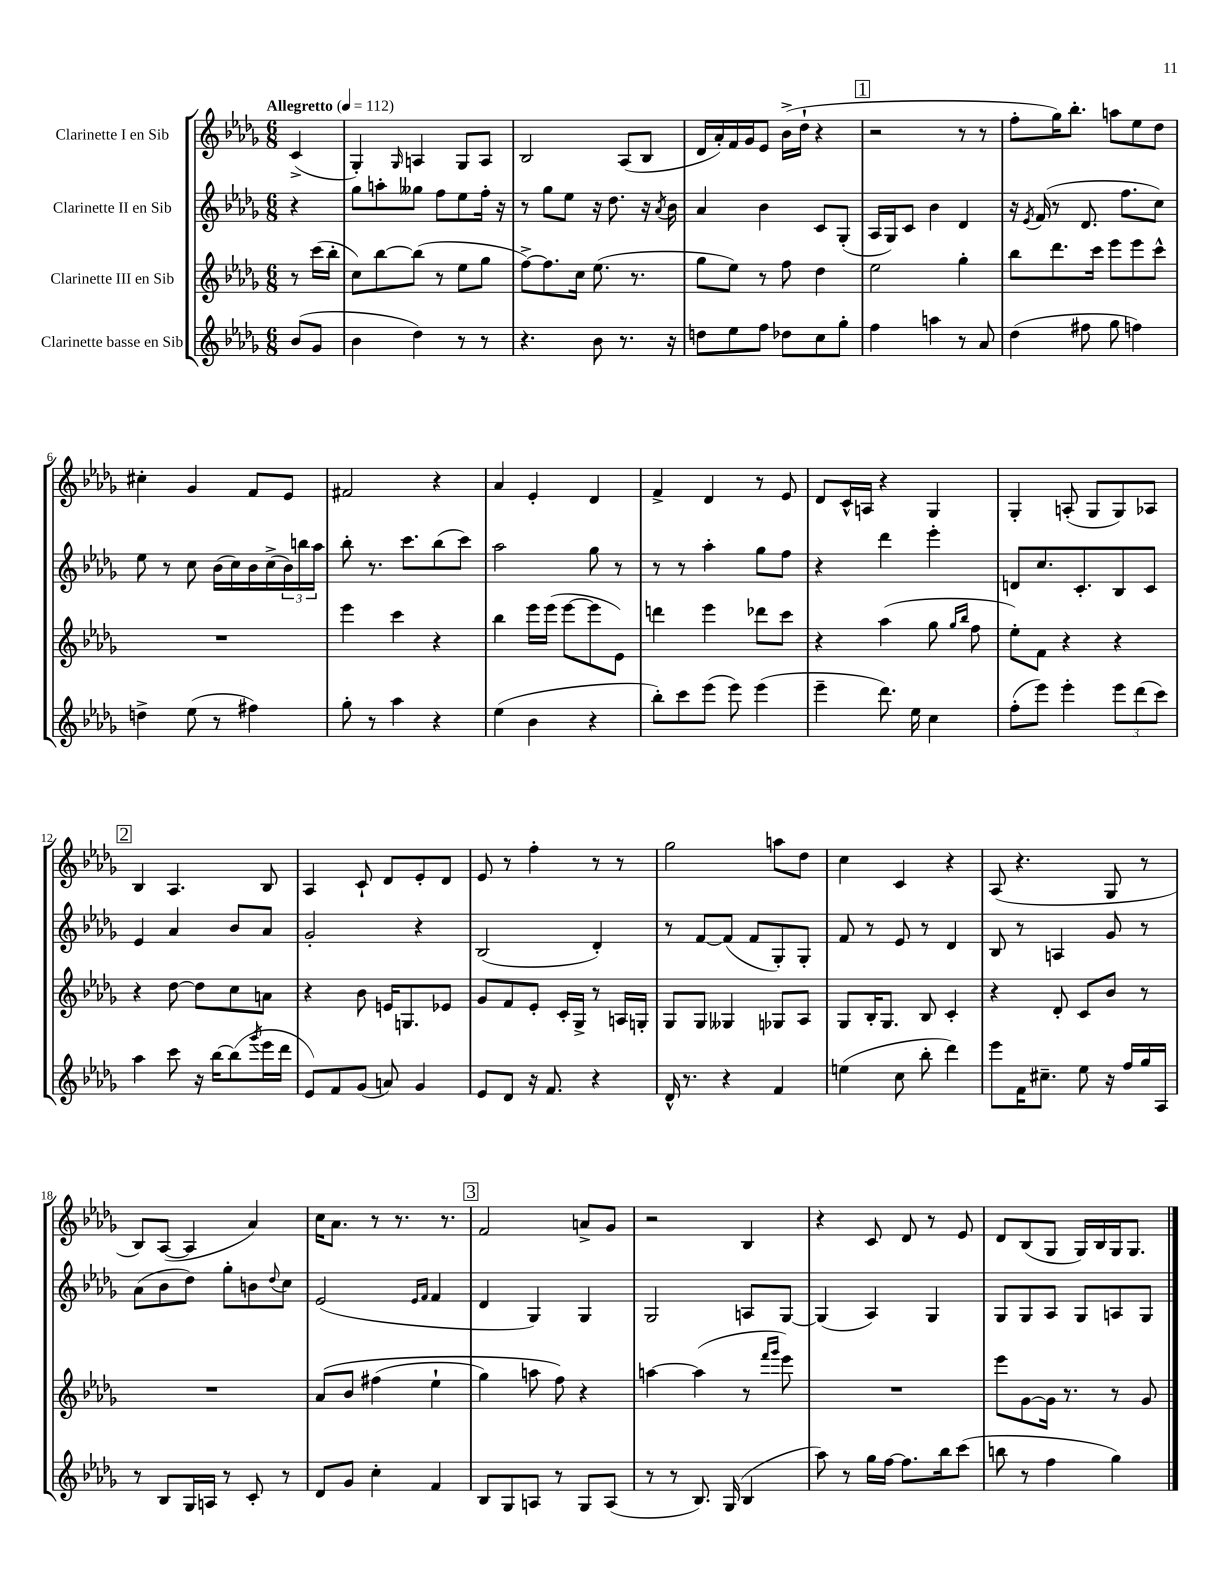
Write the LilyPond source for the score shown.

<<
\new StaffGroup <<
\new Staff = "s0" \with { instrumentName = "Clarinette I en Sib" } {
    \clef treble \key des \major \numericTimeSignature \time 6/8 \partial 4 \tempo "Allegretto" 4 = 112
    c'4->( |
    ges4-.) \grace { ges16 } a4 ges8 a8 |
    bes2 aes8( bes8 |
    des'16 aes'16-.) f'16 ges'16 ees'8 bes'16->( des''16-! r4 |
    \mark \markup { \box "1" } r2 r8 r8 |
    f''8-. ges''16) bes''8.-. a''8 ees''8 des''8 |
    cis''4-. ges'4 f'8 ees'8 |
    fis'2 r4 |
    aes'4 ees'4-. des'4 |
    f'4-> des'4 r8 ees'8 |
    des'8 c'16-^ a16 r4 ges4 |
    ges4-. a8-.( ges8 ges8) aes8 |
    \mark \markup { \box "2" } bes4 aes4. bes8 |
    aes4 c'8-! des'8 ees'8-. des'8 |
    ees'8 r8 f''4-. r8 r8 |
    ges''2 a''8 des''8 |
    c''4 c'4 r4 |
    aes8( r4. ges8 r8 |
    bes8) aes8~( aes4 aes'4) |
    c''16 aes'8. r8 r8. r8. |
    \mark \markup { \box "3" } f'2 a'8-> ges'8 |
    r2 bes4 |
    r4 c'8 des'8 r8 ees'8 |
    des'8 bes8( ges8 ges16) bes16 ges16 ges8. \bar "|." |
}
\new Staff = "s1" \with { instrumentName = "Clarinette II en Sib" } {
    \clef treble \key des \major \numericTimeSignature \time 6/8 \partial 4
    r4 |
    ges''8 a''8-. geses''8 f''8 ees''8 f''16-. r16 |
    r8 ges''8 ees''8 r16 des''8. r16 \acciaccatura { aes'8 } bes'16 |
    aes'4 bes'4 c'8 ges8-.( |
    \mark \markup { \box "1" } aes16 ges16) c'8 bes'4 des'4 |
    r16 \acciaccatura { ees'8 } f'16( r8 des'8. f''8. c''8) |
    ees''8 r8 c''8 bes'16( c''16) bes'16 c''16->( \tuplet 3/2 { bes'16) b''16 aes''16 } |
    bes''8-. r8. c'''8. bes''8( c'''8) |
    aes''2 ges''8 r8 |
    r8 r8 aes''4-. ges''8 f''8 |
    r4 des'''4 ees'''4-. |
    d'8 c''8. c'8.-. bes8 c'8 |
    \mark \markup { \box "2" } ees'4 aes'4 bes'8 aes'8 |
    ges'2-. r4 |
    bes2( des'4-.) |
    r8 f'8~ f'8( f'8 ges8-.) ges8-. |
    f'8 r8 ees'8 r8 des'4 |
    bes8 r8 a4 ges'8 r8 |
    aes'8( bes'8 des''8) ges''8-. b'8 \appoggiatura { des''8 } c''8 |
    ees'2( \grace { ees'16 f'16 } f'4 |
    \mark \markup { \box "3" } des'4 ges4) ges4 |
    ges2 a8 ges8~ |
    ges4( aes4) ges4 |
    ges8 ges8 aes8 ges8 a8 ges8 \bar "|." |
}
\new Staff = "s2" \with { instrumentName = "Clarinette III en Sib" } {
    \clef treble \key des \major \numericTimeSignature \time 6/8 \partial 4
    r8 c'''16( bes''16-. |
    c''8) bes''8~ bes''8( r8 ees''8 ges''8 |
    f''8~->) f''8. c''16 ees''8.( r8. |
    ges''8 ees''8) r8 f''8 des''4 |
    \mark \markup { \box "1" } ees''2 ges''4-. |
    bes''8 des'''8. c'''16 ees'''8 ees'''8 c'''8-^ |
    R2. |
    ees'''4 c'''4 r4 |
    bes''4 ees'''16 ees'''16( ees'''8~ ees'''8 ees'8) |
    d'''4 ees'''4 des'''8 c'''8 |
    r4 aes''4( ges''8 \grace { ges''16 bes''16 } f''8 |
    ees''8-.) f'8 r4 r4 |
    \mark \markup { \box "2" } r4 des''8~ des''8 c''8 a'8 |
    r4 bes'8 e'16 g8. ees'8 |
    ges'8 f'8 ees'8-. c'16-. ges16-> r8 a16 g16-. |
    ges8 ges8 geses4 ges8 aes8 |
    ges8 bes16-. ges8. bes8 c'4-. |
    r4 des'8-. c'8 bes'8 r8 |
    R2. |
    aes'8\( bes'8 fis''4( ees''4-! |
    \mark \markup { \box "3" } ges''4) a''8 f''8\) r4 |
    a''4~ a''4( r8 \grace { f'''16 ges'''16 } ees'''8) |
    R2. |
    ees'''8 ges'8~ ges'16 r8. r8 ges'8 \bar "|." |
}
\new Staff = "s3" \with { instrumentName = "Clarinette basse en Sib" } {
    \clef treble \key des \major \numericTimeSignature \time 6/8 \partial 4
    bes'8( ges'8 |
    bes'4 des''4) r8 r8 |
    r4. bes'8 r8. r16 |
    d''8 ees''8 f''8 des''8 c''8 ges''8-. |
    \mark \markup { \box "1" } f''4 a''4 r8 aes'8 |
    des''4( fis''8 ges''8 f''4) |
    d''4-> ees''8( r8 fis''4) |
    ges''8-. r8 aes''4 r4 |
    ees''4( bes'4 r4 |
    bes''8-.) c'''8 ees'''8( ees'''8) ees'''4( |
    ees'''4-- des'''8.) ees''16 c''4 |
    f''8-.( ees'''8) ees'''4-. \tuplet 3/2 { ees'''8 des'''8( c'''8) } |
    \mark \markup { \box "2" } aes''4 c'''8 r16 bes''16~ bes''8( \acciaccatura { ges'''8 } ees'''16 des'''16 |
    ees'8) f'8 ges'8( a'8) ges'4 |
    ees'8 des'8 r16 f'8. r4 |
    des'16-^ r8. r4 f'4 |
    e''4( c''8 bes''8-. des'''4) |
    ees'''8 f'16 cis''8.-- ees''8 r16 f''16 ges''16 aes16 |
    r8 bes8 ges16 a16 r8 c'8-. r8 |
    des'8 ges'8 c''4-. f'4 |
    \mark \markup { \box "3" } bes8 ges8 a8 r8 ges8 a8( |
    r8 r8 bes8.) ges16( bes4 |
    aes''8) r8 ges''16 f''16~ f''8. bes''16 c'''8( |
    b''8 r8 f''4 ges''4) \bar "|." |
}
>>
>>
